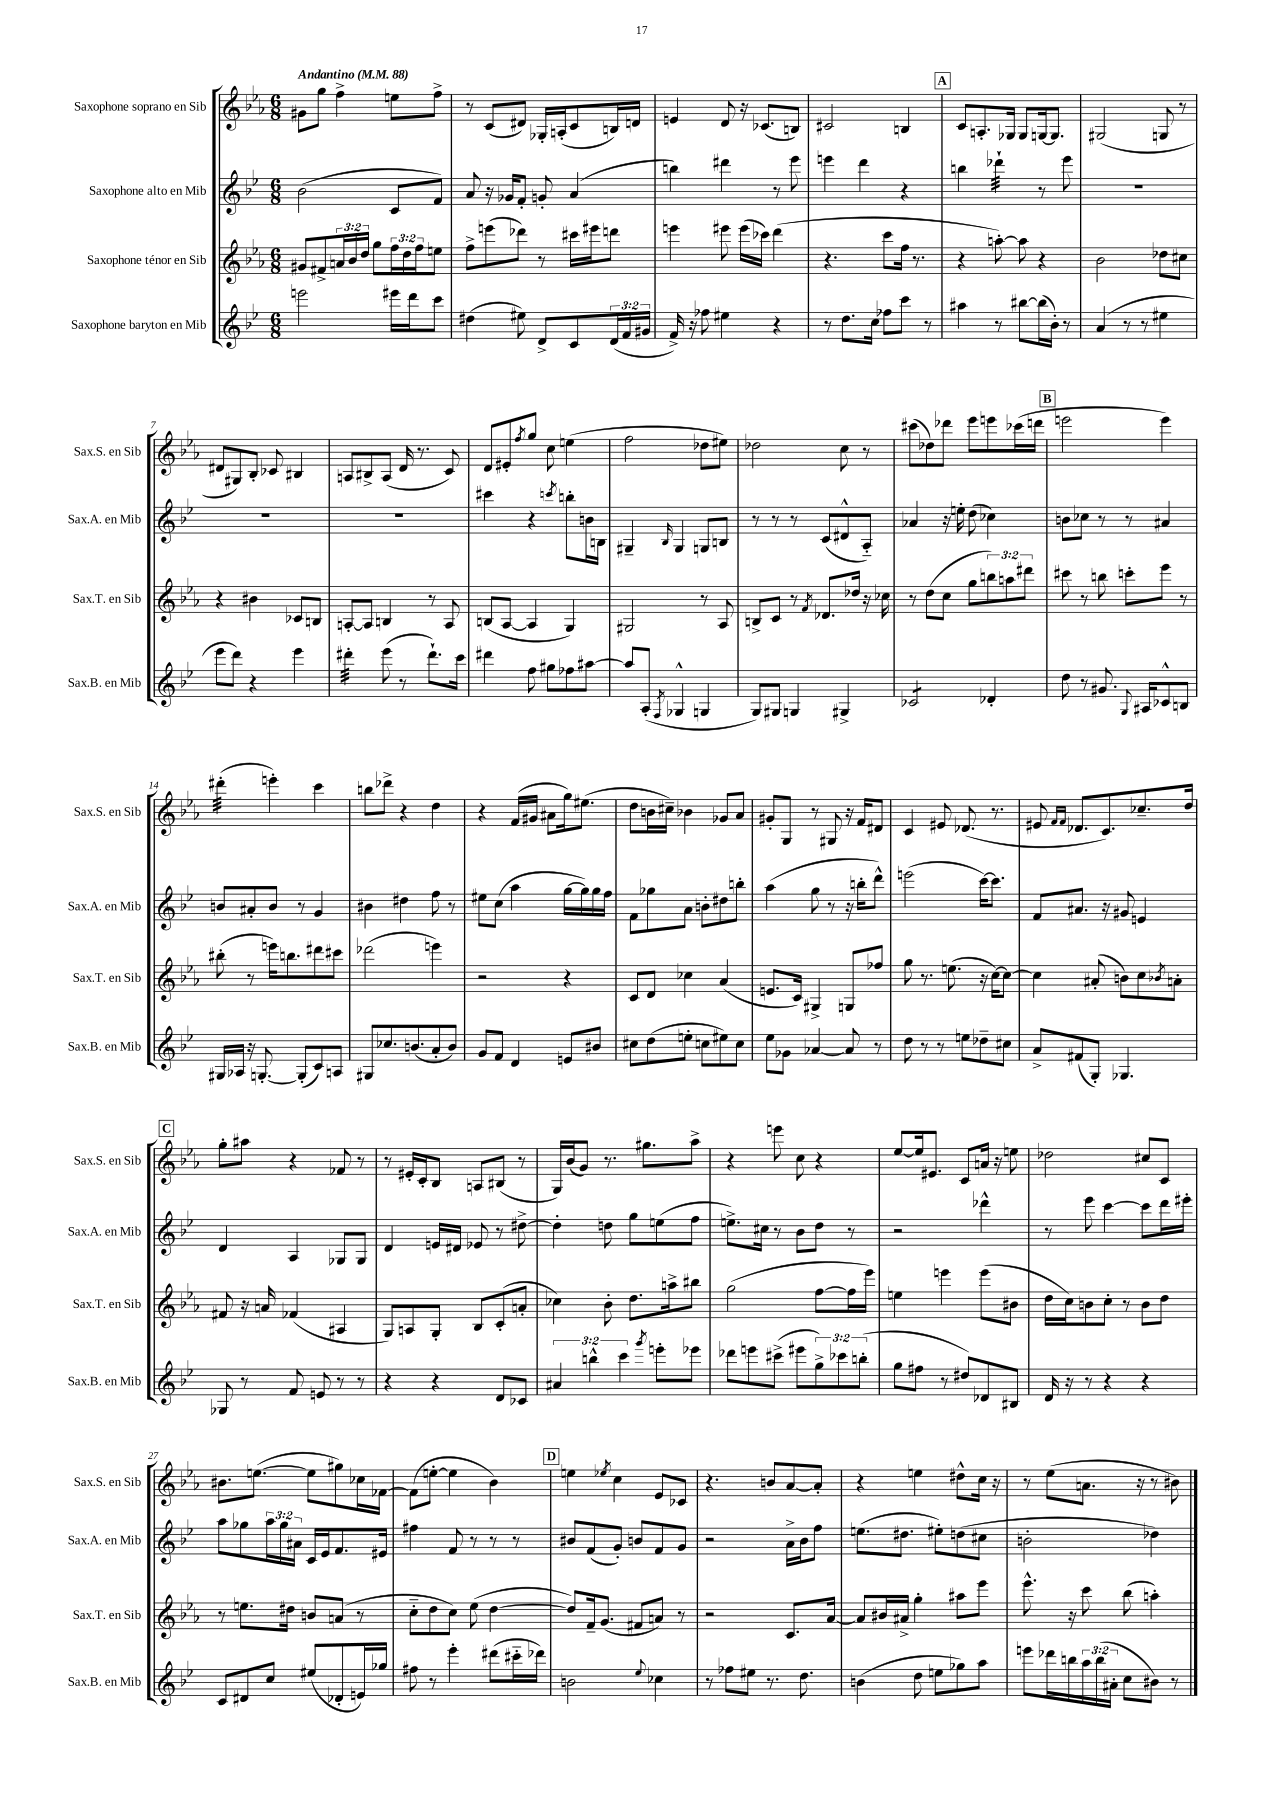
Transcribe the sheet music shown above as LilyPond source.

<<
\new StaffGroup <<
\new Staff = "s0" \with { instrumentName = "Saxophone soprano en Sib" shortInstrumentName = "Sax.S. en Sib" } {
    \clef treble \key ees \major \numericTimeSignature \time 6/8 \tempo "Andantino" 4 = 88
    gis'8 g''8 f''4-> e''8 f''8-> |
    r8 c'8( dis'8) ges16-. a16-.( c'8 b16) d'16 |
    e'4 d'8 r16 ces'8.( b8) |
    cis'2 b4 |
    \mark \markup { \box "A" } c'8 a8.-. ges16 ges8 g16~ g8. |
    gis2( g8 r8 |
    dis'8 gis8) bes8-. ces'8 bis4 |
    a8 bis8-> a8( d'16 r8. c'8) |
    d'8 eis'8-. \acciaccatura { f''8 } g''8 c''8 e''4( |
    f''2 des''8 eis''8) |
    des''2 c''8 r8 |
    cis'''8( des''8) des'''8 ees'''8 e'''8 ces'''16( d'''16 |
    \mark \markup { \box "B" } e'''2 e'''4) |
    dis'''4:32-.( e'''4-.) c'''4 |
    b''8 des'''8-> r4 d''4 |
    r4 f'16( gis'16 ais'8 g''16) eis''8.( |
    d''8 b'16 cis''16--) bes'4 ges'8 aes'8 |
    gis'8-. g8 r8 gis8 r16 f'16 dis'8 |
    c'4 eis'8 des'8.( r8. |
    eis'8 \grace { f'16 f'16 } des'8. c'8.) ces''8.-- d''16 |
    \mark \markup { \box "C" } g''8-. ais''8 r4 fes'8 r8 |
    r8 eis'16-. c'16-. bes8 a8 bis8( r8 |
    g16) bes'16( g'8) r8. gis''8. aes''8-> |
    r4 e'''8 c''8 r4 |
    ees''8~ ees''16 eis'8. c'8 a'16 r16 e''8 |
    des''2 cis''8 c'8 |
    bis'8. e''8.~( e''8 gis''8) ces''16 fes'16~ |
    fes'8( e''8~-. e''4 bes'4) |
    \mark \markup { \box "D" } e''4 \acciaccatura { ees''8 } c''4 ees'8 ces'8 |
    r4. b'8 aes'8~ aes'8-. |
    r4 e''4 dis''8-^ c''16 r16 |
    r8 ees''8( a'8. r16 r8 bis'8) \bar "|." |
}
\new Staff = "s1" \with { instrumentName = "Saxophone alto en Mib" shortInstrumentName = "Sax.A. en Mib" } {
    \clef treble \key bes \major \numericTimeSignature \time 6/8 \override Staff.TupletNumber.text = #tuplet-number::calc-fraction-text
    bes'2( c'8 f'8) |
    a'8 r16 ges'16 f'8-. g'8-. a'4( |
    b''4) dis'''4 r8 ees'''8 |
    e'''4 d'''4 r4 |
    \mark \markup { \box "A" } b''4 des'''4:32-! r8 ees'''8 |
    R2. |
    R2. |
    R2. |
    cis'''4 r4 \acciaccatura { c'''8 } b''8-. b'16 b16 |
    gis4-- \grace { bes16 } gis4 g8 b8 |
    r8 r8 r8 c'8( dis'8-^ a8-_) |
    aes'4 r16 e''16-. d''8( ces''4) |
    \mark \markup { \box "B" } b'8 ces''8 r8 r8 ais'4 |
    b'8 ais'8-. b'8 r8 g'4 |
    bis'4 dis''4 f''8 r8 |
    eis''8 c''8( a''4 g''16~ g''16) g''16 f''16 |
    f'8 ges''8 a'8 b'8-. dis''8 b''8-. |
    a''4( g''8 r8 r16 b''16-. d'''8-^) |
    e'''2( c'''16~) c'''8. |
    f'8 ais'8. r16 gis'8 e'4 |
    \mark \markup { \box "C" } d'4 a4 ges8 ges8 |
    d'4 e'16 dis'16 ees'8 r8 dis''8~-> |
    dis''4-. d''8 g''8 e''8( f''8 |
    e''8.->) cis''16 r8 bes'8 d''8 r8 |
    r2 des'''4-^ |
    r8 ees'''8 c'''4~ c'''8 d'''16 eis'''16-. |
    a''8 ges''8 \tuplet 3/2 { a''16 ges''16 ais'16 } c'16 ees'16 f'8. eis'16 |
    fis''4 f'8 r8 r8 r8 |
    \mark \markup { \box "D" } bis'8 f'8( g'8-.) b'8 f'8 g'8 |
    r2 a'16-> bes'16 f''8 |
    e''8.( dis''8. eis''8-.) d''8( cis''8 |
    b'2-. des''4) \bar "|." |
}
\new Staff = "s2" \with { instrumentName = "Saxophone ténor en Sib" shortInstrumentName = "Sax.T. en Sib" } {
    \clef treble \key ees \major \numericTimeSignature \time 6/8 \override Staff.TupletNumber.text = #tuplet-number::calc-fraction-text
    gis'8 fis'8-> \tuplet 3/2 { a'16 bes'16 d''16 } g''8 \tuplet 3/2 { f''16 d''16 f''16 } e''8 |
    f''8-> e'''8( des'''8) r8 cis'''16 eis'''16 d'''8 |
    e'''4 eis'''8 eis'''16( ces'''16) d'''4( |
    r4. c'''8 f''16 r8. |
    \mark \markup { \box "A" } r4 a''8~-.) a''8 r4 |
    bes'2 des''8 cis''8 |
    r4 bis'4 ces'8 b8 |
    a8~-. a8 b4 r8 a8 |
    b8( aes8~ aes4 g4) |
    gis2 r8 aes8 |
    b8-> c'8 r8 \acciaccatura { f'8 } des'8. des''16 r16 ces''16 |
    r8 d''8( c''8 g''8 \tuplet 3/2 { b''8) a''8 dis'''8 } |
    \mark \markup { \box "B" } cis'''8 r8 b''8 c'''8-. ees'''8 r8 |
    bis''8-.( r8 e'''16) b''8. dis'''8 cis'''8 |
    des'''2( e'''4) |
    r2 r4 |
    c'8 d'8 ces''4 aes'4( |
    e'8. c'16) gis4-> g8 fes''8 |
    g''8 r8. e''8.( r16 c''16~) c''8~ |
    c''4 ais'8-.( b'8) c''8 \acciaccatura { bes'8 } a'8-. |
    \mark \markup { \box "C" } fis'8 r16 a'16 fes'4( ais4 |
    g8) a8 g8-. bes8 c'8-.( a'8-. |
    ces''4) bes'8-. d''8. a''16-> bis''8 |
    g''2( f''8~ f''16 ees'''16) |
    e''4 e'''4 e'''8( bis'8 |
    d''16 c''16) b'8 c''8-. r8 b'8 d''8 |
    r8 e''8. dis''16 b'8 a'8( r8 |
    c''8-_ d''8 c''8) ees''8( d''4~ |
    \mark \markup { \box "D" } d''8) f'16-- g'8.( fis'8 a'8) r8 |
    r2 c'8. aes'16~ |
    aes'8 bis'16 ais'16-> g''4-. ais''8 ees'''8 |
    ees'''8.-^ r16 c'''8 bes''8( a''4-.) \bar "|." |
}
\new Staff = "s3" \with { instrumentName = "Saxophone baryton en Mib" shortInstrumentName = "Sax.B. en Mib" } {
    \clef treble \key bes \major \numericTimeSignature \time 6/8 \override Staff.TupletNumber.text = #tuplet-number::calc-fraction-text
    e'''2 eis'''16 d'''16 c'''8 |
    dis''4( eis''8) d'8-> c'8 \tuplet 3/2 { d'16( f'16 gis'16 } |
    f'16->) r16 fes''8 eis''4 r4 |
    r8 d''8. c''16 fes''8 c'''8 r8 |
    \mark \markup { \box "A" } ais''4 r8 bis''8~ bis''16( bes'16-.) r8 |
    a'4( r8 r8 eis''4 |
    ees'''8 d'''8) r4 ees'''4 |
    dis'''4:32-. ees'''8( r8 dis'''8.-!) c'''16 |
    dis'''4 f''8 gis''8 fes''8 ais''8~ |
    ais''8 a8-.( \acciaccatura { f8 } ges4-^ g4 |
    g8) gis8 g4 gis4-> |
    ces'2:8 des'4-. |
    \mark \markup { \box "B" } d''8 r8 gis'8. \appoggiatura { g8 } ais16 ces'8-^ b8 |
    gis16 aes16 r16 g8.~-. g8-.( c'8) a8 |
    gis8 ces''8. b'8.( a'8-. b'8) |
    g'8 f'8 d'4 e'8 bis'8 |
    cis''8 d''8( e''8-. c''8 eis''8) c''8 |
    ees''8 ges'8 aes'4~ aes'8 r8 |
    d''8 r8 r8 e''8 des''8-- cis''8 |
    a'8-> fis'8( g8-.) ges4. |
    \mark \markup { \box "C" } ges8 r8 f'8 e'8 r8 r8 |
    r4 r4 d'8 ces'8 |
    \tuplet 3/2 { ais'4 b''4-^ c'''4 } \acciaccatura { g'''8 } e'''8-. ees'''8 |
    des'''8 e'''8 cis'''8->( eis'''8 \tuplet 3/2 { g''8->) ces'''8 b''8-.( } |
    g''8 fis''8 r8 dis''8) des'8 bis8 |
    d'16 r16 r8 r4 r4 |
    c'8 dis'8 c''8 eis''8( des'8-. e'16) ges''16 |
    fis''8 r8 ees'''4-. dis'''8( cis'''16-_ des'''16) |
    \mark \markup { \box "D" } b'2 \appoggiatura { ees''8 } ces''4 |
    r8 fes''8 eis''8 r8. d''8. |
    b'4( d''8 e''8 ges''8) a''8 |
    e'''8 des'''16 b''16 \tuplet 3/2 { a''16 b''16( ais'16-. } c''8 bis'8) r8 \bar "|." |
}
>>
>>
